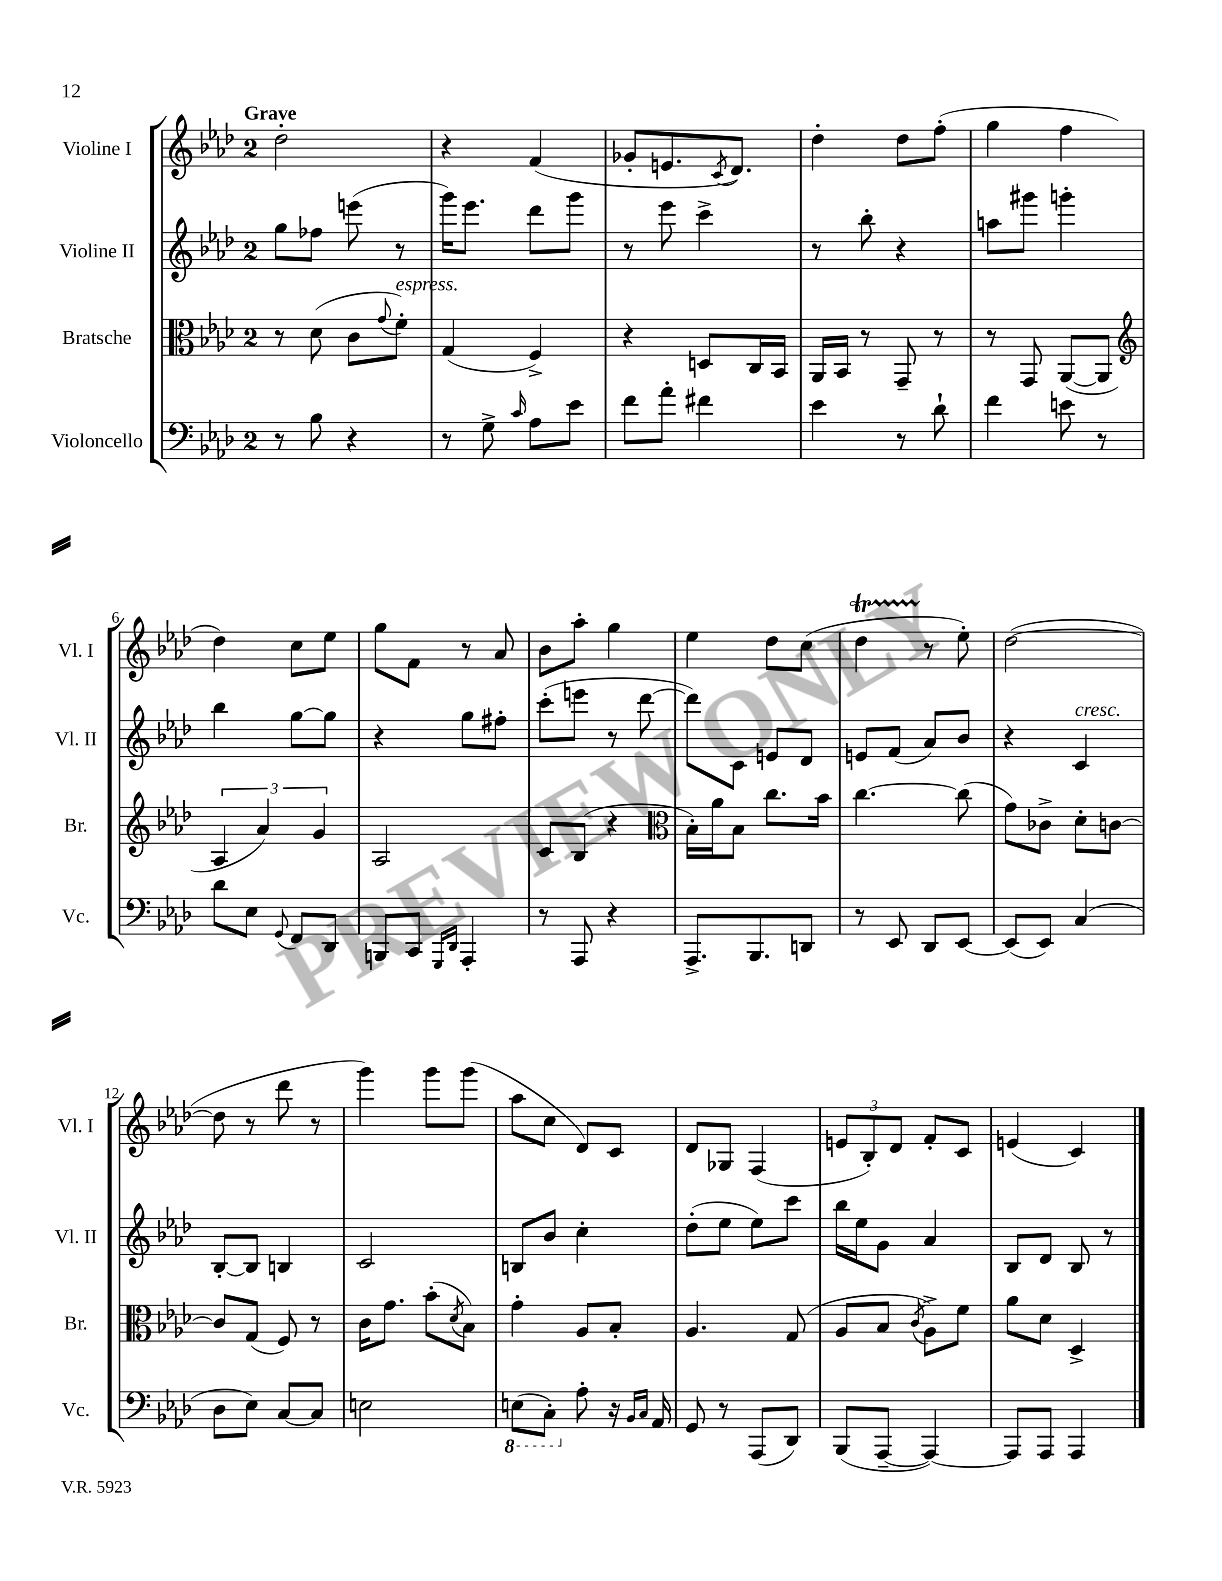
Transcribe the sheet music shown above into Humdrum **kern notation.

**kern	**kern	**kern	**kern
*part4	*part3	*part2	*part1
*staff4	*staff3	*staff2	*staff1
*I"Violoncello	*I"Bratsche	*I"Violine II	*I"Violine I
*I'Vc.	*I'Br.	*I'Vl. II	*I'Vl. I
*clefF4	*clefC3	*clefG2	*clefG2
*k[b-e-a-d-]	*k[b-e-a-d-]	*k[b-e-a-d-]	*k[b-e-a-d-]
*M2/4	*M2/4	*M2/4	*M2/4
=1	=1	=1	=1
!	!	!	!LO:TX:a:B:t=Grave
8r	8r	8gg\L	2dd-'\
8B-\	(8d-\	8ff-X\J	.
4r	8c\L	(8eeen\	.
.	8qqg/	.	.
!	!LO:TX:a:i:t=espress.	!	!
.	8f'\J)	8r	.
=2	=2	=2	=2
8r	(4G/	16ggg\KL)	4r
.	.	8.eee-\J	.
8G^\	.	.	.
16qqc/	.	.	.
8A-\L	4F^/)	8ddd-\L	(4f/
8e-\J	.	8ggg\J	.
=3	=3	=3	=3
8f\L	4r	8r	8g-X'/L
8a-'\J	.	8eee-\	8.en/
4f#X\	8Dn/L	4ccc^\	.
.	.	.	8qc/
.	.	.	8.d-/J)
.	16C/L	.	.
.	16BB-/JJ	.	.
=4	=4	=4	=4
4e-\	16AA-/LL	8r	4dd-'\
.	16BB-/JJ	.	.
.	8r	8bb-'\	.
8r	8GG~/	4r	8dd-\L
8d-`\	8r	.	(8ff'\J
=5	=5	=5	=5
4f\	8r	8aan\L	4gg\
.	8GG/	8ggg#X\J	.
8en\	([8AA-/L	4gggn'\	4ff\
8r	8AA-/J]	.	.
!!LO:LB:g=z
=6	=6	=6	=6
*	*clefG2	*	*
8d-\L	6A-/	4bb-\	4dd-\)
8E-\J	.	.	.
.	6a-/)	.	.
8qqGG/	.	.	.
8FF/L	.	[8gg\L	8cc\L
.	6g/	.	.
8DD-/J	.	8gg\J]	8ee-\J
=7	=7	=7	=7
8BBBn/L	2A-/	4r	8gg\L
8CC/J	.	.	8f\J
16qqGGG/LL	.	.	.
16qqDD-/JJ	.	.	.
4AAA-'/	.	8gg\L	8r
.	.	8ff#X'\J	8a-/
=8	=8	=8	=8
8r	8c/L	(8ccc'\L	8b-\L
8AAA-/	(8B-/J	8eeen\J	8aa-'\J
4r	4r	8r	4gg\
.	.	[8ddd-\	.
=9	=9	=9	=9
*	*clefC3	*	*
8.AAA-^/L	16B-'\LL)	8ddd-\L])	4ee-\
.	16a-\J	.	.
.	8B-\J	8c\J	.
8.BBB-/	.	.	.
.	8.cc\L	8en/L	8dd-\L
8DDn/J	.	8d-/J	(8cc\J
.	16b-\Jk	.	.
=10	=10	=10	=10
8r	[4.cc\	8en/L	4dd-T\
8EE-/	.	(8f/J	.
8DD-/L	.	8a-/L)	8r
[8EE-/J	(8cc\]	8b-/J	8ee-'\)
=11	=11	=11	=11
(8EE-/L]	8g\L)	4r	([2dd-\
8EE-/J)	8c-X^\J	.	.
!	!	!LO:TX:a:i:t=cresc.	!
(4C/	8d-'\L	4c/	.
.	[8cn\J	.	.
!!LO:LB:g=z
=12	=12	=12	=12
8D-\L	8c/L]	[8B-'/L	8dd-\]
8E-\J)	(8G/J	8B-/J]	8r
[8C/L	8F/)	4Bn/	8ddd-\
8C/J]	8r	.	8r
=13	=13	=13	=13
2En\	16c\KL	2c/	4ggg\)
.	8.g\J	.	.
.	(8b-'\L	.	8ggg\L
.	8qd-/	.	.
.	8B-\J)	.	(8ggg\J
=14	=14	=14	=14
*8ba	*	*	*
(8EEn\L	4g'\	8Bn/L	8aa-\L
8CC'\J)	.	8b-/J	8cc\J
*X8ba	*	*	*
8A-'\	8A-/L	4cc'\	8d-/L)
16r	8B-'/J	.	8c/J
16qqBB-/LL	.	.	.
16qqC/JJ	.	.	.
16AA-/	.	.	.
=15	=15	=15	=15
8GG/	4.A-/	(8dd-'\L	8d-/L
8r	.	8ee-\J	8G-X/J
(8AAA-/L	.	8ee-\L)	(4F/
8DD-/J)	(8G/	8ccc\J	.
=16	=16	=16	=16
(8BBB-/L	8A-/L	16bb-\LL	12en/L
.	.	16ee-\J	.
.	.	.	12B-'/)
[8AAA-~/J	8B-/J	8g\J	.
.	.	.	12d-/J
.	8qc/	.	.
4AAA-/_)	8A-^\L)	4a-/	8f'/L
.	8f\J	.	8c/J
=17	=17	=17	=17
8AAA-/L]	8a-\L	8B-/L	(4en/
8AAA-/J	8d-\J	8d-/J	.
4AAA-/	4D-^/	8B-/	4c/)
.	.	8r	.
==	==	==	==
*-	*-	*-	*-
